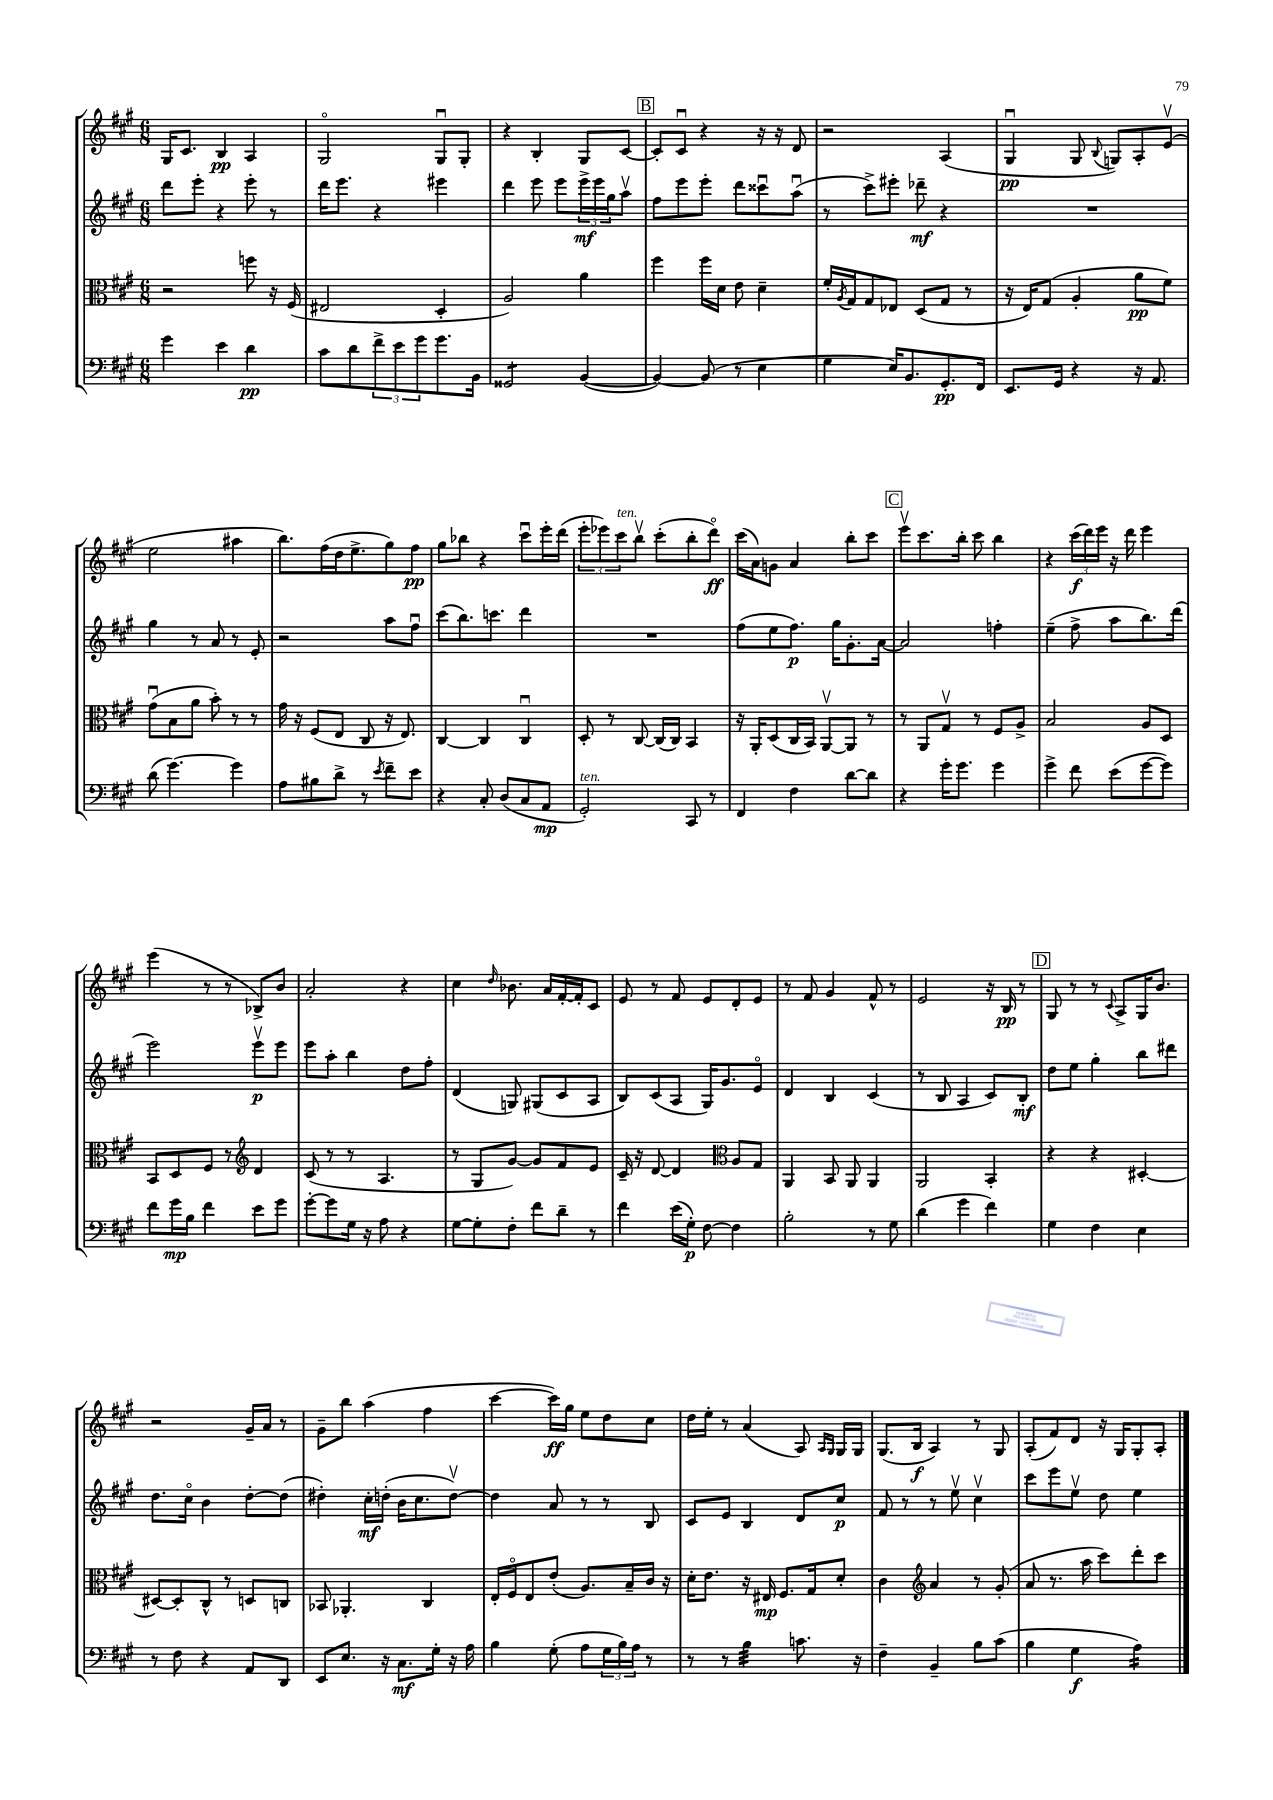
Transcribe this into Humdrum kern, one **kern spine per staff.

**kern	**kern	**kern	**kern
*staff4	*staff3	*staff2	*staff1
*clefF4	*clefC3	*clefG2	*clefG2
*k[f#c#g#]	*k[f#c#g#]	*k[f#c#g#]	*k[f#c#g#]
*M6/8	*M6/8	*M6/8	*M6/8
4g#\	2r	8ddd\L	16G#/LK
.	.	.	8.c#/J
.	.	8eee'\J	.
4e\	.	4r	4B/
4d\	8ff\	8eee'\	4A/
.	16r	8r	.
.	(16F#/	.	.
=	=	=	=
8c#\L	2E#/	16ddd\LK	2G#o/
.	.	8.eee\J	.
8d\	.	.	.
12f#^\	.	4r	.
12e\	.	.	.
12g#\	.	.	.
8.g#\	4D'/	4eee#\	8G#u/L
.	.	.	8G#'/J
16BB\Jk	.	.	.
=	=	=	=
2GG##/	2A/)	4ddd\	4r
.	.	8eee\	4B'/
.	.	8eee\L	.
([4BB/	4a\	24eee^\L	8G#/L
.	.	24eee\	.
.	.	24gg#\J	.
.	.	8aav\J	[8c#/J
=	=	=	=
4BB/_)	4ff#\	8ff#\L	8c#'/]L
.	.	8eee\	8c#u/J
(8BB/]	16ff#\LL	8eee'\J	4r
.	16d\JJ	.	.
8r	8e\	8ddd\L	.
4E\	4d~\	8ccc##u\	16r
.	.	.	16r
.	.	(8aau\J	8d/
=	=	=	=
4G#\	16f#'/LL	8r	2r
.	8qA/	.	.
.	16G#/J	.	.
.	8G#/	8ccc#^\L)	.
16E/LK)	8E-/J	8eee#'\J	.
8.BB/	.	.	.
.	(8D/L	8ddd-~\	.
8.GG#'/	8G#/J	4r	(4A/
.	8r	.	.
16FF#/Jk	.	.	.
=	=	=	=
8.EE/L	16r	2.r	4G#u/
.	16E/LK)	.	.
.	(8G#/J	.	.
16GG#/Jk	.	.	.
4r	4A'/	.	8G#/
.	.	.	8qqB/
.	.	.	8G/L)
16r	8a\L	.	8A'/
8.AA/	.	.	.
.	8f#\J)	.	(8ev/J
=	=	=	=
(8d\	(8g#u\L	4gg#\	2ee\
[4.g#\)	8B\	.	.
.	8a\J	8r	.
.	8b'\)	8a/	.
4g#\]	8r	8r	4aa#\
.	8r	8e'/	.
=	=	=	=
8A\L	16g#\	2r	8.bb\L)
.	16r	.	.
8B#\	(8F#/L	.	.
.	.	.	(16ff#\L
8d^\J	8E/J	.	16dd\J
.	.	.	8.ee^\
8r	8C#/	.	.
8qe/	.	.	.
8f#~\L	16r	8aa\L	8gg#\)
.	8.E/)	.	.
8e\J	.	8ff#u\J	8ff#\J
=	=	=	=
4r	[4C#/	(8ccc#\L	8gg#\L
.	.	8.bb\)	8bb-\J
8C#'/	4C#/]	.	4r
.	.	8.ccc\J	.
(8D/L	.	.	.
8C#/	4C#u/	4ddd\	8ccc#u\L
8AA/J	.	.	16eee'\L
.	.	.	(16ddd\JJ
=	=	=	=
2GG#'/)	8D'/	2.r	12eee'\L
.	.	.	12eee-\)
.	8r	.	.
.	.	.	12ccc#\
.	[8C#/	.	8bbv\J
.	(16C#/]LL	.	(8ccc#'\L
.	16C#/JJ)	.	.
8CC#/	4BB/	.	8bb'\
8r	.	.	8dddo\J)
=	=	=	=
4FF#/	16r	(8ff#\L	(16ccc#\LL
.	16AA'/LK	.	16a\J)
.	(8D/	8ee\	8g\J
4F#\	16C#/L	8.ff#\J)	4a/
.	16BB/JJ)	.	.
.	[8AAv/L	.	.
.	.	16gg#\LK	.
[8d\L	8AA/]J	8.g#'\	8bb'\L
8d\]J	8r	.	8ccc#\J
.	.	[16a\Jk	.
=	=	=	=
4r	8r	2a/]	8eeev\L
.	8AA/L	.	8.ccc#\
16g#'\LK	8G#v/J	.	.
8.g#\J	.	.	16bb'\Jk
.	8r	.	8ccc#\
4g#\	8F#/L	4ff'\	4bb\
.	8A^/J	.	.
=	=	=	=
4g#^\	2B/	(4ee~\	4r
8f#\	.	8ff#^\	(24ccc#\LL
.	.	.	24ddd\)
.	.	.	24eee\JJ
(8e\L	.	8aa\L	16r
.	.	.	16ddd\
[8g#\	8A/L	8.bb\)	4eee\
8g#\]J)	8D/J	.	.
.	.	(16ddd\Jk	.
=	=	=	=
8f#\L	8BB/L	2eee\)	(4eee\
16g#\L	8D/	.	.
16B\JJ	.	.	.
4f#\	8F#/J	.	8r
.	8r	.	8r
*	*clefG2	*	*
8e\L	4d/	8eeev\L	8B-^/L)
8g#\J	.	8eee\J	8b/J
=	=	=	=
[8g#'\L	(8c#/	8eee\L	2a'/
8g#\]	8r	8aa'\J	.
16G#\Jk	8r	4bb\	.
16r	.	.	.
8A\	4.A/	.	.
4r	.	8dd\L	4r
.	.	8ff#'\J	.
=	=	=	=
[8G#\L	8r	(4d/	4cc#\
8G#'\]	8G#/L	.	.
.	.	.	16qqdd/
8F#'\J	[8g#/J)	8G/)	8.b-\
8f#\L	8g#/]L	(8G#/L	.
.	.	.	16a/LL
8d~\J	8f#/	8c#/	[16f#'/
.	.	.	16f#'/]J
8r	8e/J	8A/J	8c#/J
=	=	=	=
4f#\	16c#~/	8B/L)	8e/
.	16r	.	.
.	[8d/	(8c#/	8r
(16e\LL	4d/]	8A/J	8f#/
16G#'\JJ)	.	.	.
[8F#\	.	16G#/LK)	8e/L
.	.	8.g#/	.
*	*clefC3	*	*
4F#\]	8A/L	.	8d'/
.	8G#/J	8eo/J	8e/J
=	=	=	=
2B'\	4AA/	4d/	8r
.	.	.	8f#/
.	8BB/	4B/	4g#/
.	8AA/	.	.
8r	4AA/	(4c#/	8f#^^/
8G#\	.	.	8r
=	=	=	=
(4d\	2AA/	8r	2e/
.	.	8B/	.
4g#\	.	4A/	.
4f#\)	4BB'/	8c#/L)	16r
.	.	.	16B/
.	.	8B'/J	8r
=	=	=	=
4G#\	4r	8dd\L	8G#/
.	.	8ee\J	8r
4F#\	4r	4gg#'\	8r
.	.	.	8qqc#/
.	.	.	8A^/L
4E\	[4D#'/	8bb\L	16G#/K
.	.	.	8.b/J
.	.	8ddd#\J	.
=	=	=	=
8r	8D#/_L	8.dd\L	2r
8F#\	8D#'/]	.	.
.	.	16cc#o\Jk	.
4r	8C#^^/J	4b\	.
.	8r	.	.
8AA/L	8D/L	[8dd'\L	16g#~/LL
.	.	.	16a/JJ
8DD/J	8C/J	(8dd\]J	8r
=	=	=	=
8EE/L	8BB-/	4dd#'\)	8g#~\L
8.E/J	4.AA-'/	.	8bb\J
.	.	16cc#'\LL	(4aa\
16r	.	(16dd'\JJ	.
8.C#\L	.	16b\LK	.
.	.	8.cc#\	.
.	4C#/	.	4ff#\
16G#'\Jk	.	.	.
16r	.	[8ddv\J)	.
16A\	.	.	.
=	=	=	=
4B\	16E'/LL	4dd\]	[4ccc#\
.	16F#o/J	.	.
.	8E/	.	.
(8G#'\	(8e'/J	8a/	16ccc#\]LL)
.	.	.	16gg#\JJ
8A\L	8.A/L)	8r	8ee\L
24G#\L	.	8r	8dd\
24B\)	.	.	.
.	16B~/L	.	.
24A\JJ	.	.	.
8r	16c#/JJ	8B/	8cc#\J
.	16r	.	.
=	=	=	=
8r	16d'\LK	8c#/L	16dd\LL
.	8.e\J	.	16ee'\JJ
8r	.	8e/J	8r
4B\	16r	4B/	(4a/
.	16E#/	.	.
.	8.F#/L	.	.
8.c\	.	8d/L	8A/)
.	16G#/k	.	.
.	.	.	16qqA/LL
.	.	.	16qqG#/JJ
.	8d'/J	8cc#/J	16G#/LL
16r	.	.	16G#/JJ
=	=	=	=
4F#~\	4c#\	8f#/	(8.G#/L
.	.	8r	.
.	.	.	16B/Jk
*	*clefG2	*	*
4BB~/	4a/	8r	4A/)
.	.	8eev\	.
8B\L	8r	4cc#v\	8r
(8c#\J	(8g#'/	.	8G#/
=	=	=	=
4B\	8a/	8ccc#\L	(8A'/L
.	8.r	8eee\	8f#/)
4G#\	.	8eev\J	8d/J
.	16aa\	.	.
.	8ccc#\L)	8dd\	16r
.	.	.	16G#/LK
4A\)	8ddd'\	4ee\	8G#'/
.	8ccc#\J	.	8A'/J
==	==	==	==
*-	*-	*-	*-
